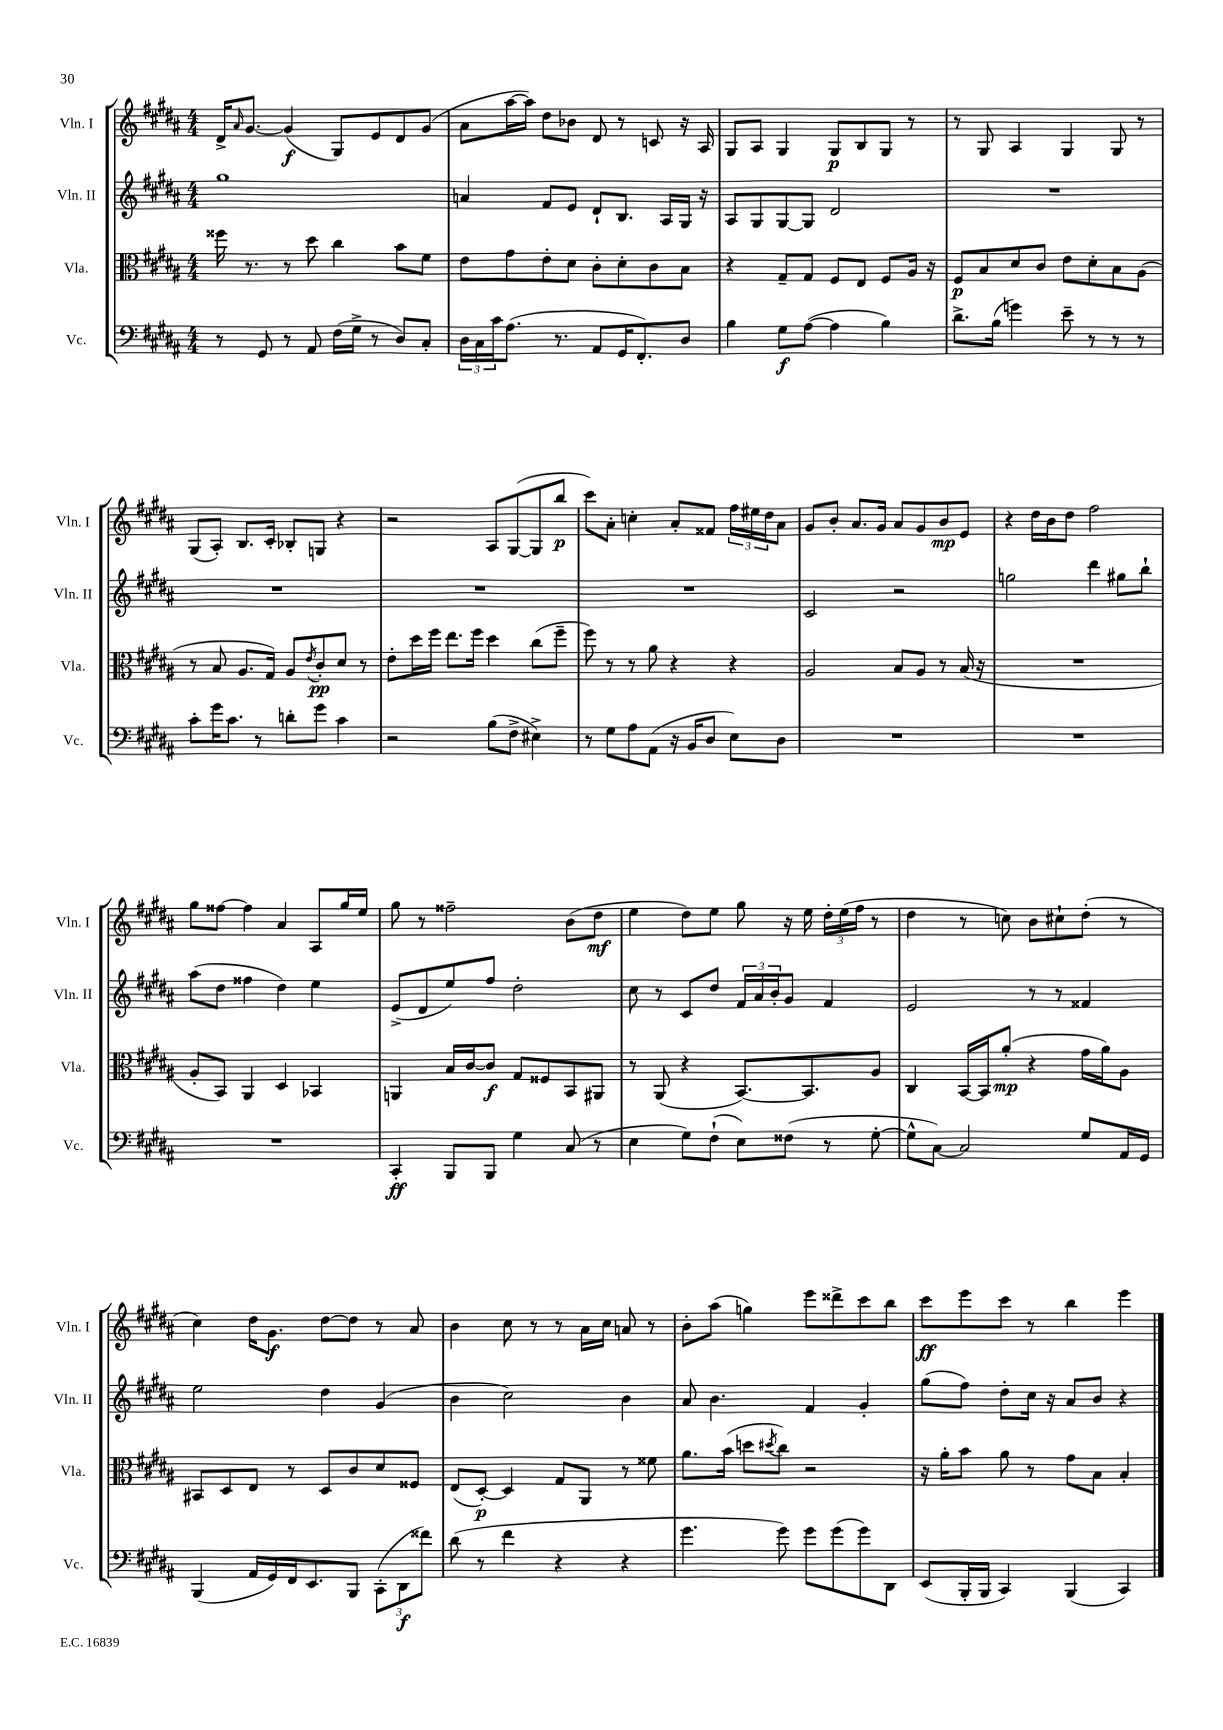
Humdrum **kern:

**kern	**dynam	**kern	**dynam	**kern	**kern	**dynam
*part4	*part4	*part3	*part3	*part2	*part1	*part1
*staff4	*staff4	*staff3	*staff3	*staff2	*staff1	*staff1
*I"Vc.	*	*I"Vla.	*	*I"Vln. II	*I"Vln. I	*
*I'Vc.	*	*I'Vla.	*	*I'Vln. II	*I'Vln. I	*
*clefF4	*	*clefC3	*	*clefG2	*clefG2	*
*k[f#c#g#d#a#]	*	*k[f#c#g#d#a#]	*	*k[f#c#g#d#a#]	*k[f#c#g#d#a#]	*
*M4/4	*	*M4/4	*	*M4/4	*M4/4	*
=114	=114	=114	=114	=114	=114	=114
8r	.	16ff##X\	.	1gg#	16d#^/KL	.
.	.	.	.	.	16qqa#/	.
.	.	8.r	.	.	[8.g#/J	.
8GG#/	.	.	.	.	.	.
8r	.	8r	.	.	(4g#/]	f
8AA#/	.	8dd#\	.	.	.	.
(16F#\LL	.	4cc#\	.	.	8G#/L)	.
16G#^\JJ	.	.	.	.	.	.
8r	.	.	.	.	8e/	.
8D#/L)	.	8b\L	.	.	8d#/	.
8C#'/J	.	8f#\J	.	.	(8g#/J	.
=115	=115	=115	=115	=115	=115	=115
24D#\LL	.	8e\L	.	4an/	8a#\L	.
24C#\	.	.	.	.	.	.
24c#\J	.	.	.	.	.	.
(8.A#\J	.	8g#\	.	.	[16aa#\L	.
.	.	.	.	.	16aa#\JJ])	.
.	.	8e'\	.	8f#/L	8dd#\L	.
8.r	.	.	.	.	.	.
.	.	8d#\J	.	8e/J	8b-X\J	.
8AA#/L	.	8c#'\L	.	8d#`/L	8d#/	.
16GG#/K	.	8d#'\	.	8.B/J	8r	.
8.FF#'/)	.	.	.	.	.	.
.	.	8c#\	.	.	8cn/	.
.	.	.	.	16A#/LL	.	.
8D#/J	.	8B\J	.	16G#/JJ	16r	.
.	.	.	.	16r	16A#/	.
=116	=116	=116	=116	=116	=116	=116
4B\	.	4r	.	8A#/L	8G#/L	.
.	.	.	.	8G#/	8A#/J	.
8G#\L	f	8G#~/L	.	[8G#/	4G#/	.
([8A#\J	.	8G#/J	.	8G#/J]	.	.
4A#\]	.	8F#/L	.	2d#/	8G#/L	p
.	.	8E/J	.	.	8B/	.
4B\)	.	8F#/L	.	.	8G#/J	.
.	.	16A#/Jk	.	.	8r	.
.	.	16r	.	.	.	.
=117	=117	=117	=117	=117	=117	=117
8.d#^\L	.	8F#/L	p	1r	8r	.
.	.	8B/	.	.	8G#/	.
(16B\Jk	.	.	.	.	.	.
4gn\)	.	8d#/	.	.	4A#/	.
.	.	8c#/J	.	.	.	.
8e~\	.	8e\L	.	.	4G#/	.
8r	.	8d#'\	.	.	.	.
8r	.	8B\	.	.	8G#/	.
8r	.	(8A#\J	.	.	8r	.
!!LO:LB:g=z
=118	=118	=118	=118	=118	=118	=118
8c#'\L	.	8r	.	1r	(8G#/L	.
16g#\K	.	8B/	.	.	8A#'/J)	.
8.c#\J	.	.	.	.	.	.
.	.	8.A#/L	.	.	8.B/L	.
8r	.	.	.	.	.	.
.	.	16G#/Jk)	.	.	16c#'/Jk	.
8dn'\L	.	8A#/L	.	.	8B-X'/L	.
.	.	8qe/	.	.	.	.
8g#\J	.	8c#'/	pp	.	8Gn/J	.
4c#\	.	8d#/J	.	.	4r	.
.	.	8r	.	.	.	.
=119	=119	=119	=119	=119	=119	=119
2r	.	8e'\L	.	1r	2r	.
.	.	16dd#\L	.	.	.	.
.	.	16ff#\JJ	.	.	.	.
.	.	8.ee\L	.	.	.	.
.	.	16ff#\Jk	.	.	.	.
(8B\L	.	4dd#\	.	.	8A#/L	.
8F#^\J	.	.	.	.	([8G#/	.
4E#X^\)	.	(8cc#\L	.	.	8G#/]	.
.	.	8ff#~\J	.	.	8bb/J	p
=120	=120	=120	=120	=120	=120	=120
8r	.	8ff#\)	.	1r	8ccc#\L)	.
8G#\L	.	8r	.	.	8a#'\J	.
8A#\	.	8r	.	.	4ccn'\	.
(8AA#\J	.	8a#\	.	.	.	.
16r	.	4r	.	.	8a#'/L	.
16BB/KL	.	.	.	.	.	.
8D#/J	.	.	.	.	8f##X/J	.
8E\L)	.	4r	.	.	24ff#\LL	.
.	.	.	.	.	24ee#X\	.
.	.	.	.	.	24dd#\J	.
8D#\J	.	.	.	.	8a#\J	.
=121	=121	=121	=121	=121	=121	=121
1r	.	2A#/	.	2c#/	8g#/L	.
.	.	.	.	.	8b'/J	.
.	.	.	.	.	8.a#/L	.
.	.	.	.	.	16g#/Jk	.
.	.	8B/L	.	2r	8a#/L	.
.	.	8A#/J	.	.	8g#/	.
.	.	8r	.	.	8b/	mp
.	.	(16B/	.	.	8e/J	.
.	.	16r	.	.	.	.
=122	=122	=122	=122	=122	=122	=122
1r	.	1r	.	2ggn\	4r	.
.	.	.	.	.	16dd#\LL	.
.	.	.	.	.	16b\J	.
.	.	.	.	.	8dd#\J	.
.	.	.	.	4ddd#\	2ff#\	.
.	.	.	.	8gg#X\L	.	.
.	.	.	.	8bb`\J	.	.
!!LO:LB:g=z
=123	=123	=123	=123	=123	=123	=123
1r	.	8A#'/L	.	(8aa#\L	8gg#\L	.
.	.	8BB/J)	.	8dd#\J	[8ff##X\J	.
.	.	4AA#/	.	4ff##X\	4ff##\]	.
.	.	4D#/	.	4dd#\)	4a#/	.
.	.	4BB-X/	.	4ee\	8A#/L	.
.	.	.	.	.	16gg#/L	.
.	.	.	.	.	16ee/JJ	.
=124	=124	=124	=124	=124	=124	=124
4CC#'/	ff	4AAn/	.	(8e^/L	8gg#\	.
.	.	.	.	8d#/	8r	.
8BBB/L	.	16B/LL	.	8ee/)	2ff##X~\	.
.	.	[16c#/J	.	.	.	.
8BBB/J	.	8c#/J]	f	8ff#/J	.	.
4G#\	.	8G#/L	.	2dd#'\	.	.
.	.	8F##X/	.	.	.	.
(8C#/	.	8BB/	.	.	(8b\L	.
8r	.	8AA#X/J	.	.	8dd#\J	mf
=125	=125	=125	=125	=125	=125	=125
4E\	.	8r	.	8cc#\	4ee\	.
.	.	(8AA#/	.	8r	.	.
8G#\L)	.	4r	.	8c#/L	8dd#\L)	.
(8F#`\J	.	.	.	8dd#/J	8ee\J	.
8E\L)	.	[8.BB/L)	.	24f#/LL	8gg#\	.
.	.	.	.	24a#/	.	.
.	.	.	.	24b'/J	.	.
(8F##X\J	.	.	.	8g#/J	16r	.
.	.	8.BB/]	.	.	16ee\	.
8r	.	.	.	4f#/	24dd#'\LL	.
.	.	.	.	.	(24ee\	.
.	.	.	.	.	24ff#\JJ	.
[8G#'\	.	8A#/J	.	.	8r	.
=126	=126	=126	=126	=126	=126	=126
8G#^^\L]	.	4C#/	.	2e/	4dd#\	.
[8C#\J)	.	.	.	.	.	.
2C#/]	.	[16BB/LL	.	.	8r	.
.	.	16BB/J]	.	.	.	.
.	.	(8a#'/J	mp	.	8ccn\)	.
.	.	4r	.	8r	8b\L	.
.	.	.	.	8r	8cc#X`\	.
8G#/L	.	16g#\LL	.	4f##X/	(8dd#'\J	.
.	.	16a#\J)	.	.	.	.
16AA#/L	.	8A#\J	.	.	8r	.
16GG#/JJ	.	.	.	.	.	.
!!LO:LB:g=z
=127	=127	=127	=127	=127	=127	=127
(4BBB/	.	8BB#X/L	.	2ee\	4cc#\)	.
.	.	8D#/	.	.	.	.
16AA#/LL	.	8E/J	.	.	16dd#\KL	.
16GG#/)	.	.	.	.	8.g#\J	f
16FF#/J	.	8r	.	.	.	.
8.EE/	.	.	.	.	.	.
.	.	8D#/L	.	4dd#\	[8dd#\L	.
8BBB/J	.	8c#/	.	.	8dd#\J]	.
(12CC#'\L	.	8d#/	.	(4g#/	8r	.
12DD#\	f	.	.	.	.	.
.	.	8F##X/J	.	.	8a#/	.
12f##X\J)	.	.	.	.	.	.
=128	=128	=128	=128	=128	=128	=128
(8d#\	.	(8E/L	.	4b\	4b\	.
8r	.	[8D#'/J)	p	.	.	.
4f#\	.	4D#/]	.	2cc#\)	8cc#\	.
.	.	.	.	.	8r	.
4r	.	8G#/L	.	.	8r	.
.	.	8AA#/J	.	.	16a#\LL	.
.	.	.	.	.	16cc#\JJ	.
4r	.	8r	.	4b\	8an/	.
.	.	8f##X\	.	.	8r	.
=129	=129	=129	=129	=129	=129	=129
4.g#\	.	8.a#\L	.	8a#/	8b'\L	.
.	.	.	.	4.b\	(8aa#\J	.
.	.	(16b\Jk	.	.	.	.
.	.	8ddn\L	.	.	4ggn\)	.
.	.	8qdd#X/	.	.	.	.
8g#\)	.	8cc#\J)	.	.	.	.
8g#\L	.	2r	.	4f#/	8eee\L	.
(8g#\	.	.	.	.	8ddd##X^\	.
8g#\)	.	.	.	4g#'/	8ccc#\	.
8DD#\J	.	.	.	.	8bb\J	.
=130	=130	=130	=130	=130	=130	=130
(8EE/L	.	16r	.	(8gg#\L	8ccc#\L	ff
.	.	16a#'\KL	.	.	.	.
16BBB'/L	.	8b\J	.	8ff#\J)	8eee\	.
16BBB/JJ	.	.	.	.	.	.
4CC#/)	.	8a#\	.	8dd#'\L	8ccc#\J	.
.	.	8r	.	16cc#\Jk	8r	.
.	.	.	.	16r	.	.
(4BBB/	.	8g#\L	.	8a#/L	4bb\	.
.	.	8B\J	.	8b/J	.	.
4CC#/)	.	4B'/	.	4r	4eee\	.
==	==	==	==	==	==	==
*-	*-	*-	*-	*-	*-	*-
